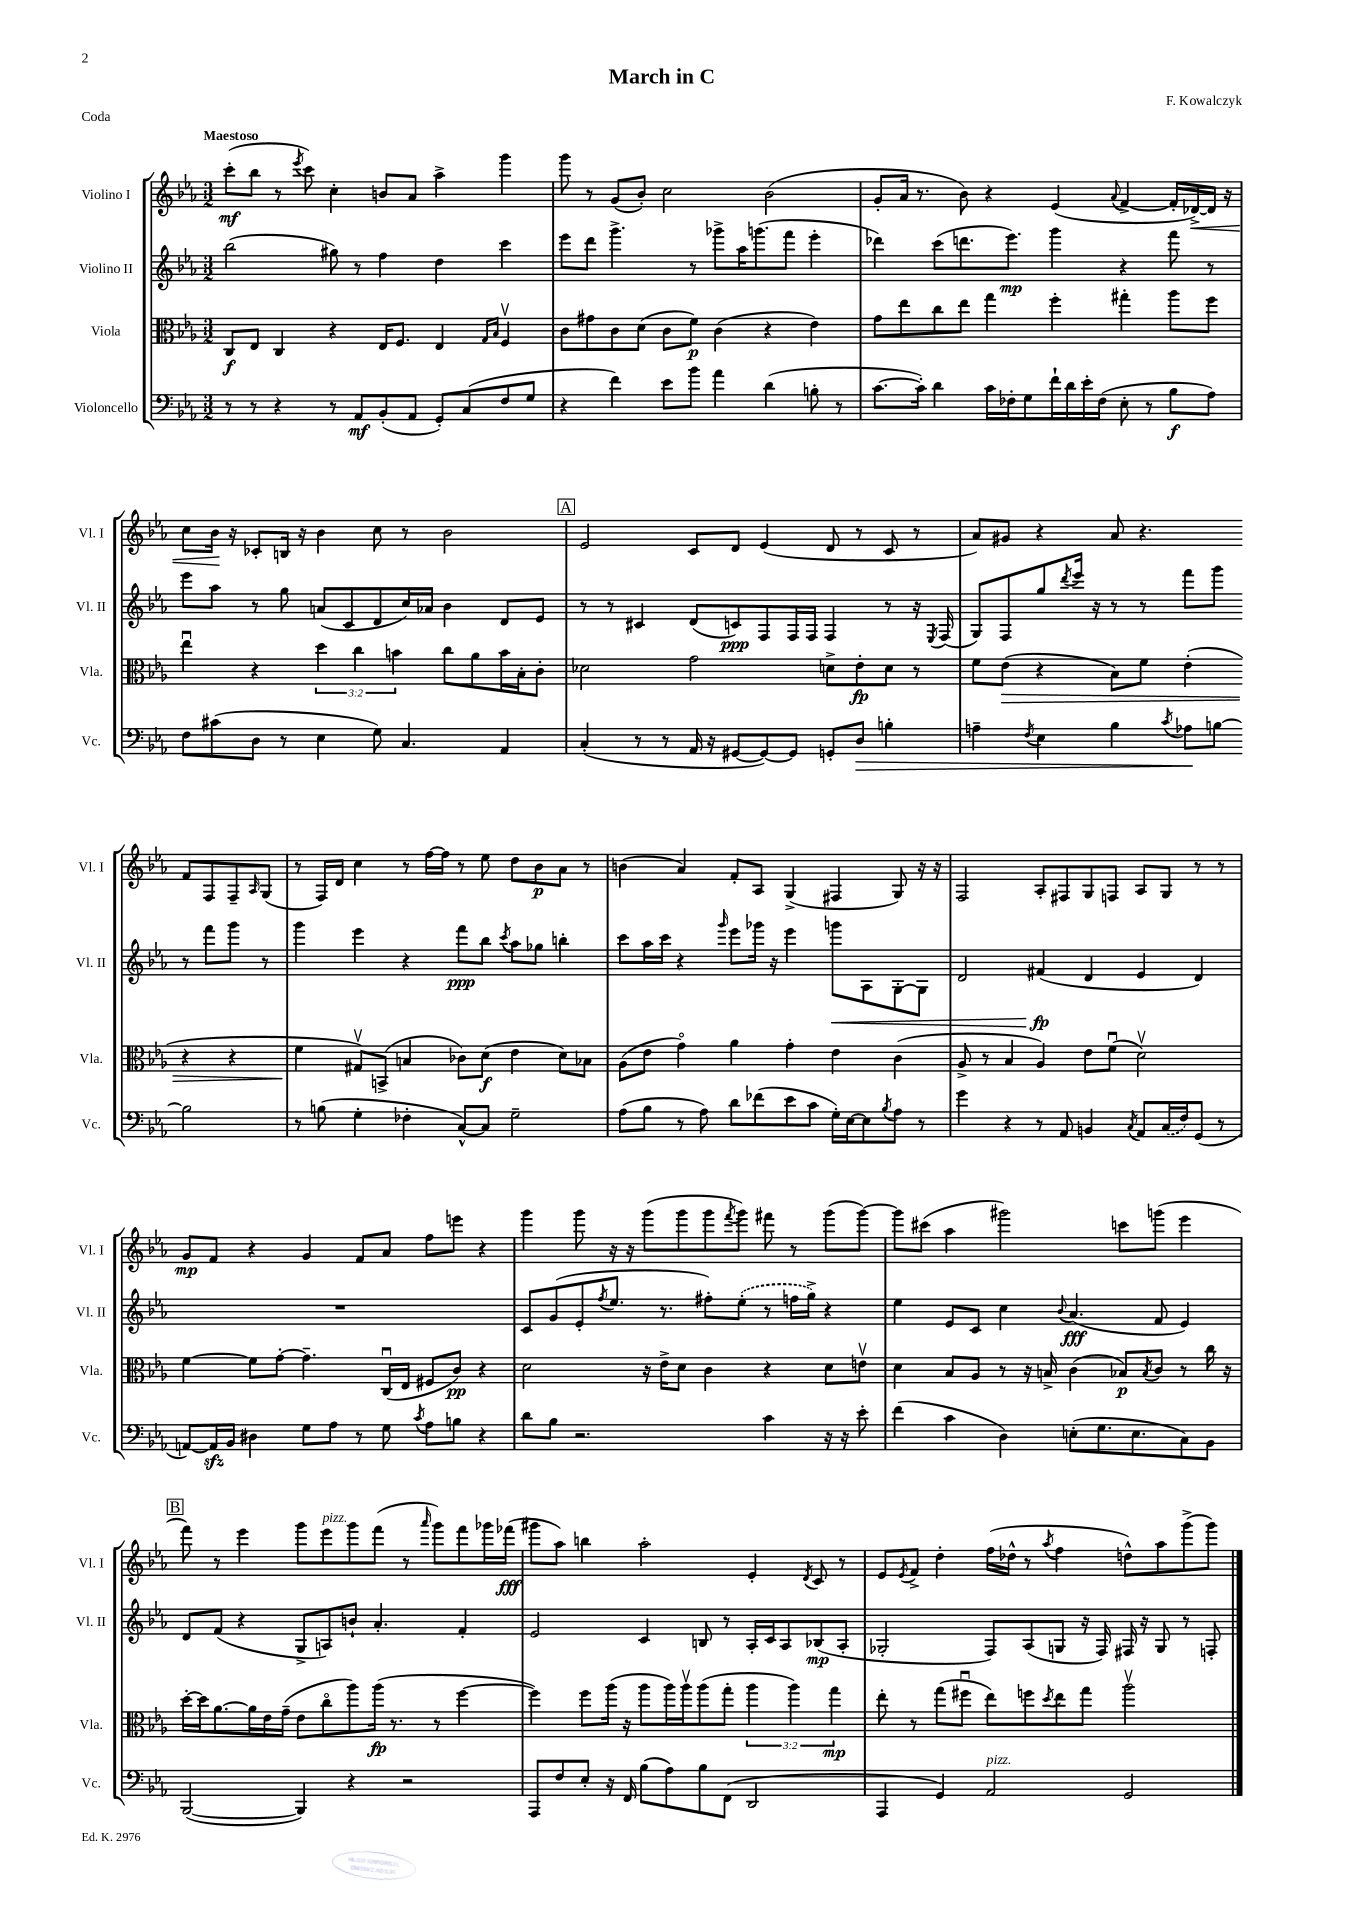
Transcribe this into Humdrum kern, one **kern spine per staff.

**kern	**kern	**kern	**kern
*staff4	*staff3	*staff2	*staff1
*clefF4	*clefC3	*clefG2	*clefG2
*k[b-e-a-]	*k[b-e-a-]	*k[b-e-a-]	*k[b-e-a-]
*M3/2	*M3/2	*M3/2	*M3/2
8r	8C/L	(2bb-\	(8ccc'\L
8r	8E-/J	.	8bb-\J
4r	4C/	.	8r
.	.	.	8qeee-/
.	.	.	8ccc\)
8r	4r	8gg#\)	4cc'\
8AA-/L	.	8r	.
(8BB-'/	16E-/LK	4ff\	8b/L
.	8.F/J	.	.
8AA-/J	.	.	8a-/J
8GG'/L)	4E-/	4dd\	4aa-^\
(8C/	.	.	.
.	16qqG/LL	.	.
.	16qqB-/JJ	.	.
8F/	4Fv/	4ccc\	4ggg\
8G/J	.	.	.
=	=	=	=
4r	8c\L	8eee-\L	8ggg\
.	8g#\	8ddd\J	8r
4f\)	8c\	4.ggg^\	(8g/L
.	(8d\J	.	8b-'/J)
8e-\L	8c\L	.	2cc\
8b-\J	8f\J)	8r	.
4a-\	(4c\	8ggg-^\L	.
.	.	16aa-\K	.
.	.	(8.ggg\	.
(4d\	4r	.	(2b-\
.	.	8fff\J	.
8B'\	4e-\)	4eee-'\	.
8r	.	.	.
=	=	=	=
[8.c\L	8g\L	4ddd-\)	8g'/L
.	8ee-\	.	16a-/Jk
16c'\]Jk)	.	.	8.r
4d\	8cc\	(8ccc\L	.
.	8ee-\J	8.ddd\	8b-\)
16c\LL	4gg\	.	4r
16F-'\J	.	8.eee-\J)	.
8G\	.	.	.
16f`\L	4ff'\	4ggg\	(4e-/
16d\	.	.	.
16e-'\	.	.	.
(16F-\JJ	.	.	.
.	.	.	8qqa-/
8E-'\	4gg#'\	4r	[4f^/
8r	.	.	.
8B-\L	8aa-\L	8fff\	16f'/]LL
.	.	.	[16d-^/)
8A-\J)	8ff\J	8r	16d-/]JJ
.	.	.	16r
=	=	=	=
8F\L	4ee-u\	8eee-\L	8cc\L
(8c#\	.	8aa-\J	16b-\Jk
.	.	.	16r
8D\J	4r	8r	8c-'/L
8r	.	8gg\	16B/Jk
.	.	.	16r
4E-\	6dd\	(8a/L	4b-\
.	.	8c/	.
.	6cc\	.	.
8G\)	.	8d/	8cc\
.	6b\	.	.
4.C/	.	16cc/L)	8r
.	.	16a-/JJ	.
.	8cc\L	4b-\	2b-\
.	8a-\	.	.
4AA-/	16b\L	8d/L	.
.	16B-'\J	.	.
.	8c'\J	8e-/J	.
=	=	=	=
(4C'/	2d-\	8r	2e-/
.	.	8r	.
8r	.	4c#/	.
8r	.	.	.
16AA-/	2g\	(8d/L	8c/L
16r	.	.	.
[8GG#/L	.	8c/)	8d/J
8GG#/_)	.	8F/	(4e-/
8GG#/]J	.	16F/L	.
.	.	16F/JJ	.
8GG'/L	8d^\L	4F/	8d/
8D/J	8e-'\	.	8r
4B'\	8d\J	8r	8c/
.	8r	16r	8r
.	.	8qE-/	.
.	.	(16F/	.
=	=	=	=
4A~\	8f\L	8G/L)	8a-/L)
.	(8e-\J	8F/	8g#/J
8qF/	.	.	.
4E-\	4r	8gg/	4r
.	.	8qddd/	.
.	.	16eee-/Jk	.
.	.	16r	.
4B-\	8B-\L)	8r	8a-/
.	8f\J	8r	4.r
8qc/	.	.	.
8A-\L	(4e-'\	8fff\L	.
[8B\J	.	8ggg\J	.
2B\]	4r	8r	8f/L
.	.	8fff\L	8F/
.	4r	8ggg\J	8F~/
.	.	.	16qqA-/
.	.	8r	(8G/J
=	=	=	=
8r	4f\	4ggg\	8r
(8B\	.	.	16F/LL)
.	.	.	16d/JJ
4G'\	8G#v/L)	4eee-\	4cc\
.	(8BB^/J	.	.
4F-'\	4B/	4r	8r
.	.	.	[16ff\LL
.	.	.	16ff\]JJ
[8C^^/L)	8c-\L)	8fff\L	8r
8C/]J	(8d\J	8bb-\J	8ee-\
.	.	8qccc/	.
2G~\	4e-\	8aa-\L	8dd\L
.	.	8gg-\J	8b-\
.	8d\L)	4bb'\	8a-\J
.	8B-\J	.	8r
=	=	=	=
(8A-\L	(8A-\L	8ccc\L	(4b\
8B-\J	8e-\J	16aa-\L	.
.	.	16ccc\JJ	.
8r	4go\)	4r	4a-/)
8A-\)	.	.	.
.	.	16qqggg/	.
8d\L	4a-\	8eee-\L	8f'/L
(8f-\	.	16ggg-\Jk	8A-/J
.	.	16r	.
8e-\	4g'\	4eee-\	(4G^/
8c\J	.	.	.
16G'\LL)	4e-\	8ggg\L	4F#/
[16E-\J	.	.	.
8E-\]	.	8A-\	.
8qB-/	.	.	.
8A-\J	(4c\	[8G'\	8G/)
8r	.	8G\]J	16r
.	.	.	16r
=	=	=	=
4g\	8A-^/	2d/	2F/
.	8r	.	.
4r	4B-/	.	.
8r	4A-/)	(4f#/	8A-'/L
8AA-/	.	.	8F#/
4BB/	8e-\L	4d/	8G/
.	(8fu\J	.	8F/J
8qC/	.	.	.
8AA-/L	2dv\)	4e-/	8A-/L
(16C/L	.	.	8G/J
16F/J)	.	.	.
(8GG/J	.	4d/)	8r
8r	.	.	8r
=	=	=	=
[8AA/L)	[4f\	1.r	8g/L
16AA/]L	.	.	8f/J
16BB-/JJ	.	.	.
4D#\	8f\]L	.	4r
.	[8g'\J	.	.
8G\L	4.g~\]	.	4g/
8A-\J	.	.	.
8r	.	.	8f/L
8G\	(16Cu/LL	.	8a-/J
.	16E-/JJ	.	.
8qc/	.	.	.
8A-\L	8F#/L	.	8ff\L
8B\J	8c/J)	.	8eee\J
4r	4r	.	4r
=	=	=	=
8d\L	2d\	8c/L	4ggg\
8B-\J	.	(8g/	.
2.r	.	8e-'/	8ggg\
.	.	8qff/	.
.	.	8.ee-/J	16r
.	.	.	16r
.	16r	.	(8ggg\L
.	16e-^\LK	8.r	.
.	8d\J	.	8ggg\
.	4c\	8ff#'\L)	8ggg\
.	.	.	8qfff/
.	.	(8ee-'\J	8ggg\J)
4c\	4r	8r	8fff#\
.	.	16ff\LL	8r
.	.	16gg^\JJ)	.
16r	8d\L	4r	(8ggg\L
16r	.	.	.
8e-'\	8ev\J	.	[8ggg\J)
=	=	=	=
(4f\	4d\	4ee-\	8ggg\]L
.	.	.	(8ccc#\J
4c\	8B-/L	8e-/L	4aa-\
.	8A-/J	8c/J	.
4D\)	8r	4cc\	2ggg#\)
.	16r	.	.
.	16B^/	.	.
.	.	8qqb-/	.
(8E'\L	(4c\	(4.a-/	.
8.G\	.	.	.
.	8B-/L)	.	8ccc\L
8.E\	.	.	.
.	8qB-/	.	.
.	8c/J	8f/	(8ggg\J
8C\)	8r	4e-/)	4eee-\
8BB-\J	16cc\	.	.
.	16r	.	.
=	=	=	=
([2BBB-/	[16dd'\LL	8d/L	8fff\)
.	16dd\]J	.	.
.	[8.a-\	(8f/J	8r
.	.	4r	4eee-\
.	16a-\]L	.	.
.	16e-\	.	.
.	(16g~\JJ	.	.
4BBB-/])	8e-\L	8G^/L	8ggg\L
.	8cco\	8A/)	8eee-\
4r	8aa-\)	8b`/J	8ggg\
.	(16aa-\Jk	4.a-'/	(8fff\J
.	8.r	.	.
2r	.	.	8r
.	.	.	16qqaaa-/
.	8r	.	8ggg\L)
.	[4ff\	4f'/	8fff\
.	.	.	16ggg-\L
.	.	.	(16fff-\JJ
=	=	=	=
8AAA-/L	4ff\])	2e-/	8ggg#\L
8F/	.	.	8aa-\J)
8E-'/J	8ff\L	.	4bb\
16r	(16aa-\Jk	.	.
16FF/	16r	.	.
(8B-\L	8aa-\L	4c/	2aa-'\
8A-\)	16aa-\L)	.	.
.	16aa-v\J	.	.
8B-\	(8aa-\	8B/	.
(8FF\J	8gg'\J	8r	.
2DD/	6aa-\	16A-'/LL	4e-'/
.	.	16c/J	.
.	.	8A-/	.
.	6aa-\)	.	.
.	.	.	8qd/
.	.	(8B-/	8c/
.	6gg\	.	.
.	.	8A-'/J	8r
=	=	=	=
4AAA-/	8ee-'\	2G-'/	8e-/L
.	.	.	8qe-/
.	8r	.	8f^/J
4GG/)	(8gg\L	.	4dd'\
.	8ff#u\J	.	.
2AA-/	8ee-\L)	8F/L)	(16ff\LL
.	.	.	16dd-^^\JJ
.	8ff\	(8A-/	8r
.	8qdd/	.	8qaa-/
.	8ee-\	8G/J	4ff\
.	8gg\J	16r	.
.	.	16F/)	.
2GG/	2aa-v\	16F#/	8dd^^\L)
.	.	16r	.
.	.	8G/	8aa-\
.	.	8r	(8ggg^\
.	.	8F'/	8ggg\J)
==	==	==	==
*-	*-	*-	*-
